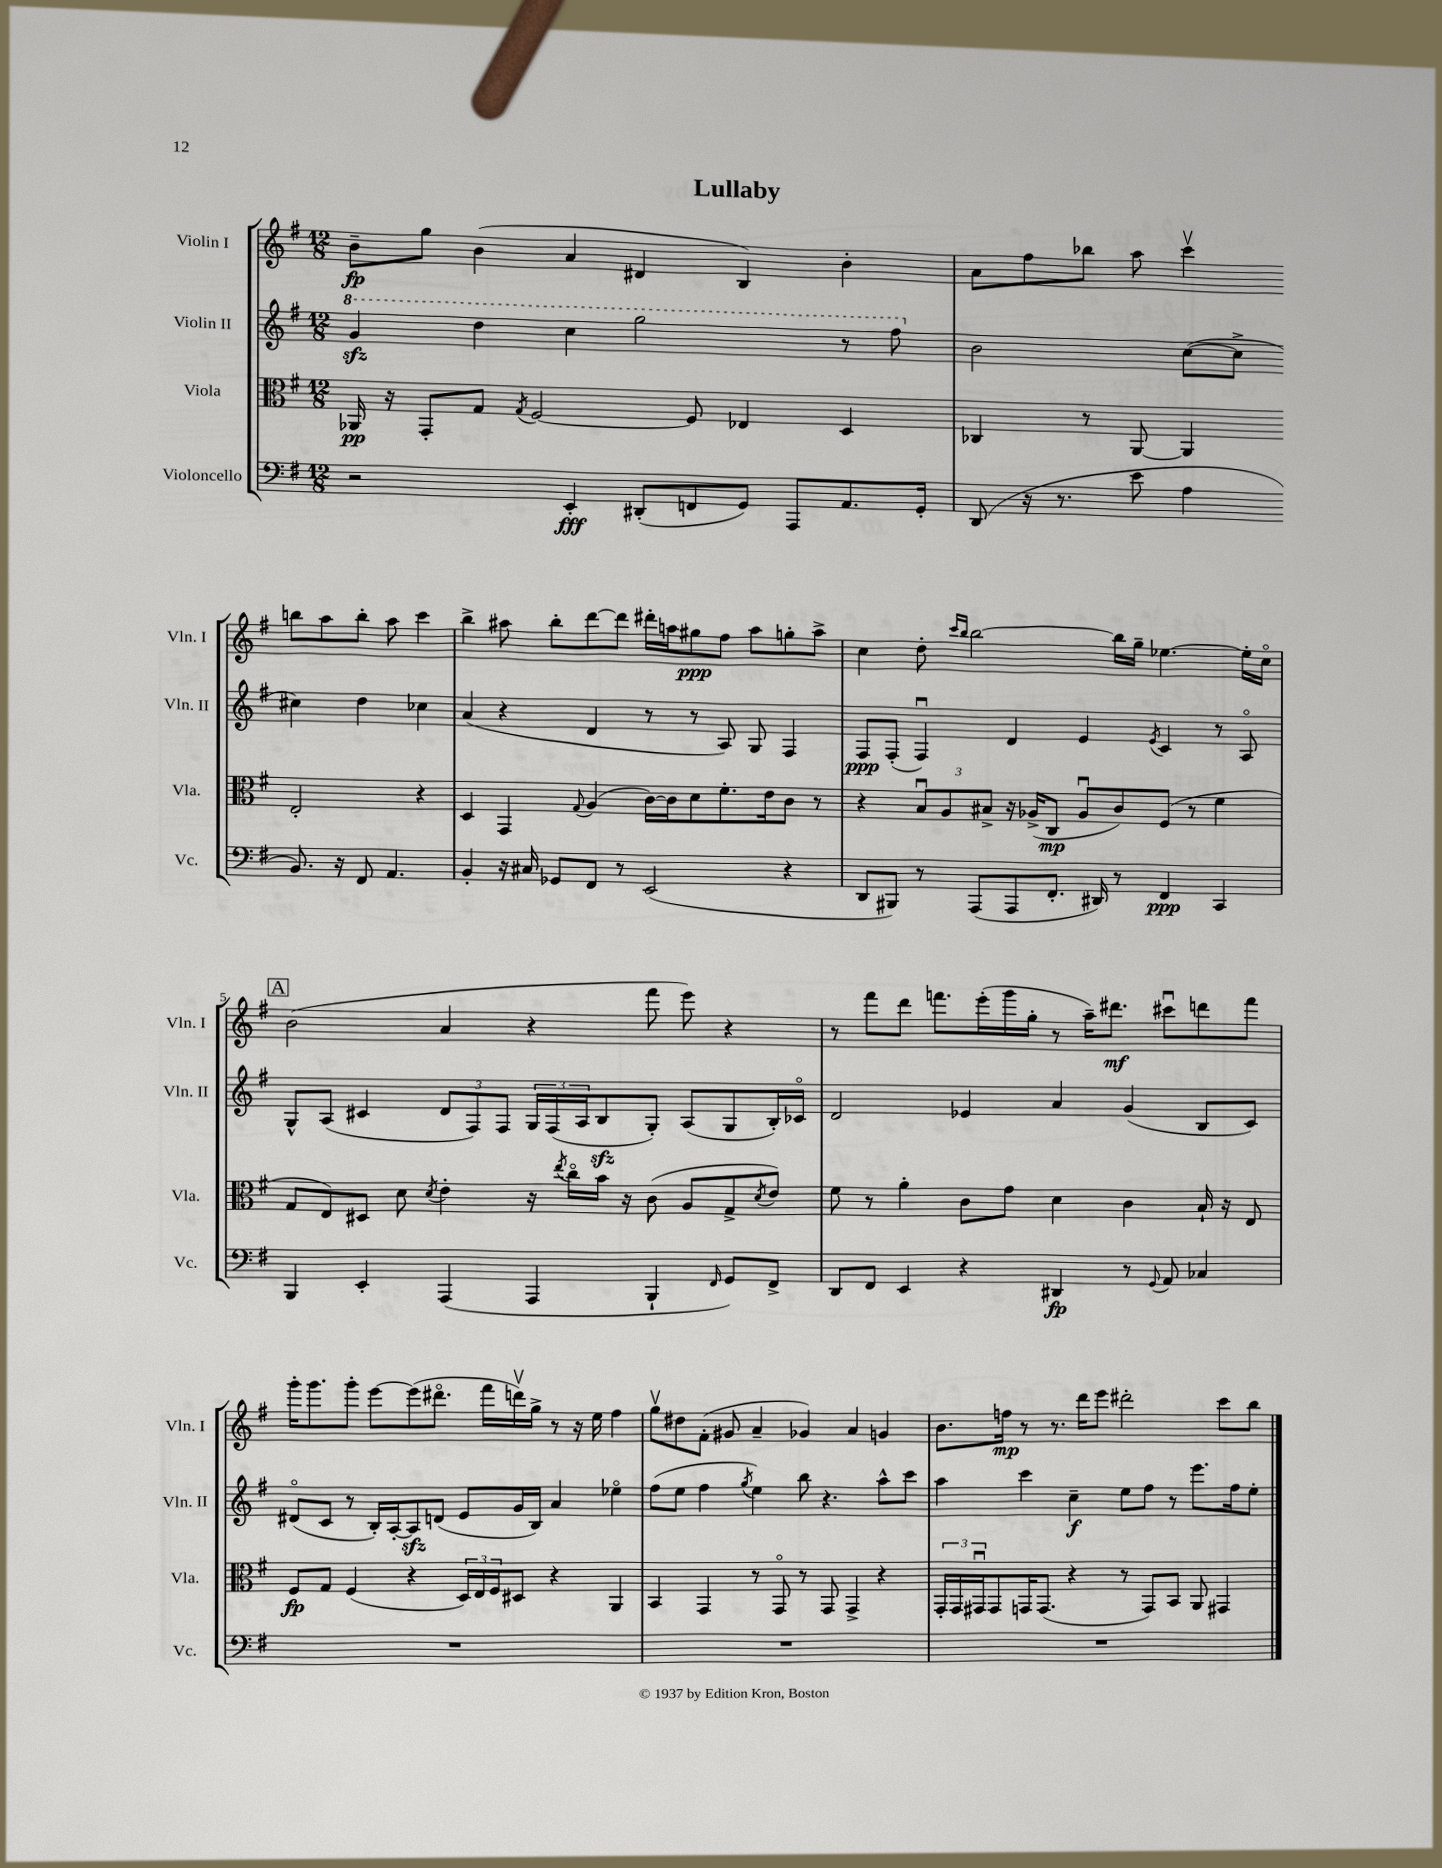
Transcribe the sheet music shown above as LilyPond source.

\header { title = "Lullaby" }
<<
\new StaffGroup <<
\new Staff = "s0" \with { instrumentName = "Violin I" shortInstrumentName = "Vln. I" } {
    \clef treble \key g \major \numericTimeSignature \time 12/8
    b'8--\fp g''8 b'4( a'4 dis'4 b4) b'4-. |
    a'8 fis''8 bes''8 a''8 c'''4\upbow b''8 a''8 b''8-. a''8 c'''4 |
    b''4-> ais''8 b''8-. d'''8~ d'''8 dis'''16-. a''16 gis''8\ppp fis''8 a''8 g''8-. a''8-> |
    c''4 d''8-. \grace { c'''16 b''16 } b''2~ b''16 g''16-- ees''4.~ ees''16-. c''16\flageolet |
    \mark \markup { \box "A" } b'2( a'4 r4 fis'''8 e'''8) r4 |
    r8 fis'''8 d'''8 f'''8. e'''16-.( g'''16 g''16-. r8 a''16--) dis'''8.\mf cis'''8\downbow d'''8 f'''8 |
    g'''16-. g'''8. g'''8-. e'''8~ e'''8( dis'''8.\flageolet fis'''16 d'''16\upbow) g''16-> r8 r16 e''16 fis''4 |
    g''8\upbow dis''8 fis'8-.( gis'8 a'4-- ges'4) a'4 g'4 |
    b'8. f''16\mp r8 r8. d'''16 e'''8 dis'''2-. c'''8 b''8 \bar "|." |
}
\new Staff = "s1" \with { instrumentName = "Violin II" shortInstrumentName = "Vln. II" } {
    \clef treble \key g \major \numericTimeSignature \time 12/8
    \ottava #1 g''4\sfz d'''4 c'''4 g'''2 r8 fis'''8 \ottava #0 |
    b'2 c''8~( c''8-> cis''4) d''4 ces''4 |
    a'4( r4 d'4 r8 r8 a8) g8 fis4 |
    fis8\ppp fis8-.( fis4\downbow) d'4 e'4 \acciaccatura { e'8 } c'4 r8 a8\flageolet |
    \mark \markup { \box "A" } g8-^ a8( cis'4 \tuplet 3/2 { d'8 fis8) fis8 } \tuplet 3/2 { g16 fis16( a16 } b8\sfz g8-.) a8( g8 b16-.) ces'16\flageolet |
    d'2 ees'4 a'4 g'4( b8 c'8) |
    dis'8\flageolet( c'8 r8 b16-.) a16~-. a8\sfz d'8( e'8 g'16 b16) a'4 ees''4\flageolet |
    fis''8( e''8 fis''4 \acciaccatura { g''8 } e''4) b''8 r4. a''8-^ c'''8 |
    a''4 c'''4 c''4--\f e''8 fis''8 r8 e'''8. fis''16 e''8-. \bar "|." |
}
\new Staff = "s2" \with { instrumentName = "Viola" shortInstrumentName = "Vla." } {
    \clef alto \key g \major \numericTimeSignature \time 12/8
    aes,16\pp r16 g,8-. g8 \acciaccatura { g8 } fis2~ fis8 ees4 d4 |
    ces4 r8 a,8~ a,4 e2-. r4 |
    d4 g,4 \appoggiatura { g8 } a4( c'16~) c'16 d'8 fis'8.-. e'16 c'8 r8 |
    r4 \tuplet 3/2 { b8\downbow a8 bis8-> } r16 aes16->( c8\mp aes8\downbow c'8) fis8( r8 fis'4 |
    \mark \markup { \box "A" } g8 e8) dis8 d'8 \acciaccatura { d'8 } e'4-. r16 \acciaccatura { e''8 } c''16\flageolet b'16 r16 c'8( a8 g8-> \acciaccatura { d'8 } e'8) |
    fis'8 r8 a'4-. c'8 g'8 d'4 c'4 b16-! r16 e8 |
    fis8\fp g8 fis4( r4 \tuplet 3/2 { d16) e16 fis16 } dis8 r4 a,4 |
    b,4 g,4 r8 g,8\flageolet r8 g,8 g,4-> r4 |
    \tuplet 3/2 { g,16-. g,16 gis,16\downbow } gis,8 g,16 g,8.( r4 r8 g,8) b,8 a,8 gis,4 \bar "|." |
}
\new Staff = "s3" \with { instrumentName = "Violoncello" shortInstrumentName = "Vc." } {
    \clef bass \key g \major \numericTimeSignature \time 12/8
    r2 e,4-.\fff dis,8-.( f,8 g,8) a,,8 a,8. g,16-. |
    d,8( r16 r8. e'8 a4 b,8.) r16 fis,8 a,4. |
    b,4-. r16 cis16 ges,8 fis,8 r8 e,2( r4 |
    d,8 bis,,8) r8 a,,8( a,,8 fis,8.-. dis,16) r8 fis,4\ppp c,4 |
    \mark \markup { \box "A" } b,,4 e,4-. a,,4( a,,4 b,,4-! \grace { fis,16 } g,8) fis,8-> |
    d,8 fis,8 e,4 r4 dis,4\fp r8 \appoggiatura { g,8 } a,8 ces4 |
    R1. |
    R1. |
    R1. \bar "|." |
}
>>
>>
\layout { \context { \Score \override BarNumber.break-visibility = ##(#f #t #t) barNumberVisibility = #(every-nth-bar-number-visible 5) } }
